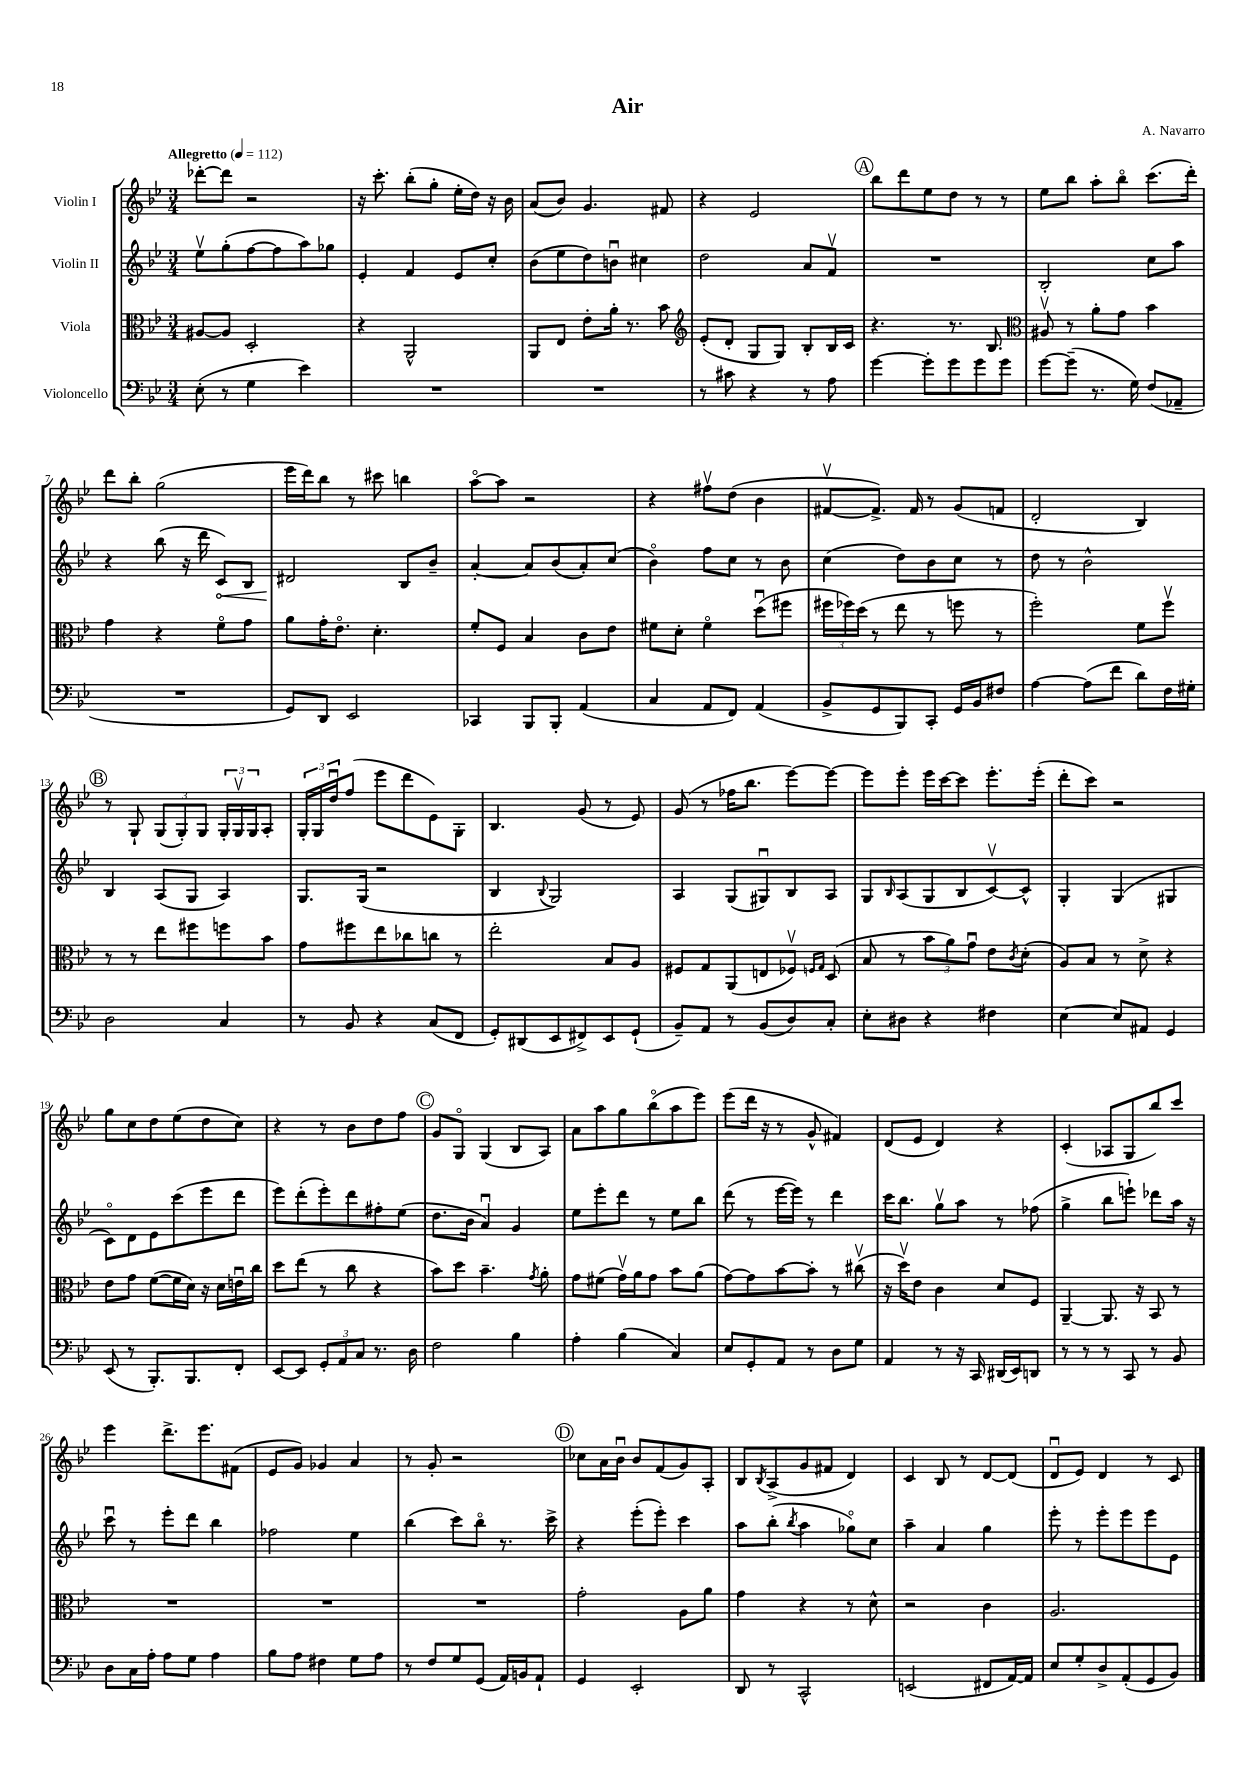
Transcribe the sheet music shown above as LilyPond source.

\header { title = "Air" composer = "A. Navarro" }
<<
\new StaffGroup <<
\new Staff = "s0" \with { instrumentName = "Violin I" } {
    \clef treble \key bes \major \numericTimeSignature \time 3/4 \tempo "Allegretto" 4 = 112
    des'''8~-. des'''8 r2 |
    r16 c'''8.-. bes''8-.( g''8-. ees''16-. d''16) r16 bes'16 |
    a'8( bes'8) g'4. fis'8 |
    r4 ees'2 |
    \mark \markup { \circle "A" } bes''8 d'''8 ees''8 d''8 r8 r8 |
    ees''8 bes''8 a''8-. bes''8\flageolet c'''8.( d'''16-.) |
    d'''8 bes''8-. g''2( |
    ees'''16 d'''16) bes''8 r8 cis'''8 b''4 |
    a''8~\flageolet a''8 r2 |
    r4 fis''8\upbow d''8( bes'4 |
    fis'8~\upbow fis'8.->) fis'16 r8 g'8( f'8 |
    d'2-. bes4) |
    \mark \markup { \circle "B" } r8 g8-! \tuplet 3/2 { g8( g8-.) g8 } \tuplet 3/2 { g16-. g16\upbow g16 } a8-. |
    \tuplet 3/2 { g16-. g16 d''16\downbow } f''8( ees'''8 d'''8 ees'8) g8-. |
    bes4. g'8( r8 ees'8) |
    g'8( r8 fes''16 bes''8. ees'''8~) ees'''8~ |
    ees'''8 ees'''8-. ees'''16 c'''16~ c'''8 ees'''8.-. ees'''16-.( |
    d'''8-. c'''8) r2 |
    g''8 c''8 d''8 ees''8( d''8 c''8) |
    r4 r8 bes'8 d''8 f''8 |
    \mark \markup { \circle "C" } g'8 g8\flageolet g4( bes8 a8) |
    a'8 a''8 g''8 bes''8\flageolet( a''8 ees'''8) |
    ees'''8( d'''16 r16 r8 g'8-^ fis'4) |
    d'8( ees'8 d'4) r4 |
    c'4-.( aes8 g8 bes''8) c'''8 |
    ees'''4 d'''8.-> ees'''8. fis'8( |
    ees'8 g'8) ges'4 a'4 |
    r8 g'8-. r2 |
    \mark \markup { \circle "D" } ces''8 a'16 bes'16\downbow bes'8 f'8( g'8) a8-. |
    bes8 \acciaccatura { bes8 } a8->( g'8 fis'8 d'4) |
    c'4 bes8 r8 d'8~ d'8( |
    d'8\downbow ees'8) d'4 r8 c'8 \bar "|." |
}
\new Staff = "s1" \with { instrumentName = "Violin II" } {
    \clef treble \key bes \major \numericTimeSignature \time 3/4
    ees''8\upbow g''8-.( f''8~ f''8 a''8) ges''8 |
    ees'4-. f'4 ees'8 c''8-. |
    bes'8( ees''8 d''8) b'8\downbow cis''4 |
    d''2 a'8 f'8\upbow |
    \mark \markup { \circle "A" } R2. |
    bes2-. c''8 a''8 |
    r4 bes''8( r16 d'''16 \once \override Hairpin.circled-tip = ##t c'8\<) bes8 |
    dis'2\! bes8 bes'8-- |
    a'4~-. a'8 bes'8( a'8-.) c''8( |
    bes'4\flageolet) f''8 c''8 r8 bes'8 |
    c''4( d''8) bes'8 c''8 r8 |
    d''8 r8 bes'2-^ |
    \mark \markup { \circle "B" } bes4 a8( g8 a4) |
    g8. g16( r2 |
    bes4 \appoggiatura { bes8 } g2) |
    a4 g8( gis8\downbow) bes8 a8 |
    g8 \grace { bes16 } a8( g8 bes8 c'8~\upbow) c'8-^ |
    g4-. g4( gis4 |
    c'8\flageolet) d'8 ees'8 c'''8( ees'''8 d'''8 |
    ees'''8) d'''8-.( ees'''8-.) d'''8 fis''8-. ees''8( |
    \mark \markup { \circle "C" } d''8. bes'16 a'4\downbow) g'4 |
    ees''8 ees'''8-. d'''8 r8 ees''8 bes''8 |
    d'''8( r8 ees'''16~ ees'''16) r8 d'''4 |
    c'''16 bes''8. g''8\upbow a''8 r8 fes''8( |
    g''4-> bes''8 e'''8-!) des'''8 a''16 r16 |
    c'''8\downbow r8 ees'''8-. d'''8 bes''4 |
    fes''2 ees''4 |
    bes''4( c'''8) bes''8\flageolet r8. c'''16-> |
    \mark \markup { \circle "D" } r4 ees'''8-.( ees'''8-.) c'''4 |
    a''8 bes''8-.( \acciaccatura { bes''8 } a''4 ges''8\flageolet) c''8 |
    a''4-- a'4 g''4 |
    ees'''8-. r8 ees'''8-. ees'''8 ees'''8 ees'8 \bar "|." |
}
\new Staff = "s2" \with { instrumentName = "Viola" } {
    \clef alto \key bes \major \numericTimeSignature \time 3/4
    ais8~ ais8 d2-. |
    r4 a,2-^ |
    a,8 ees8 ees'8-. a'16-. r8. bes'8 |
    \clef treble ees'8-.( d'8-. g8 g8) bes8-. bes16 c'16 |
    \mark \markup { \circle "A" } r4. r8. bes8. |
    \clef alto ais8\upbow r8 a'8-. g'8 bes'4 |
    g'4 r4 f'8\flageolet g'8 |
    a'8 g'16-. ees'8.\flageolet d'4.-. |
    f'8-. f8 bes4 c'8 ees'8 |
    fis'8 d'8-. fis'4\flageolet d''8\downbow( fis''8 |
    \tuplet 3/2 { fis''16 fes''16) d''16( } r8 ees''8 r8 f''8 r8 |
    f''2-.) f'8 f''8\upbow |
    \mark \markup { \circle "B" } r8 r8 ees''8 fis''8 f''8 bes'8 |
    g'8 fis''8 ees''8 ces''8 c''8 r8 |
    ees''2-. bes8 a8 |
    fis8 g8 a,8( e8 fes8\upbow) \grace { f16 g16 } d8( |
    bes8 r8 \tuplet 3/2 { bes'8 a'8) g'8\downbow } ees'8 \acciaccatura { c'8 } d'8-.( |
    a8) bes8 r8 d'8-> r4 |
    ees'8 g'8 f'8~( f'16 d'16) r16 d'16 e'16\downbow c''16 |
    d''8 ees''8( r8 c''8 r4 |
    \mark \markup { \circle "C" } bes'8) d''8 bes'4.-- \acciaccatura { g'8 } a'8-. |
    g'8 fis'8( g'16\upbow) a'16 g'8 bes'8 a'8( |
    g'8~) g'8 bes'8~ bes'8-. r8 cis''8\upbow( |
    r16 d''16\upbow) ees'8 c'4 d'8 f8 |
    a,4~-- a,8. r16 bes,8 r8 |
    R2. |
    R2. |
    R2. |
    \mark \markup { \circle "D" } g'2-. a8 a'8 |
    g'4 r4 r8 d'8-^ |
    r2 c'4 |
    a2. \bar "|." |
}
\new Staff = "s3" \with { instrumentName = "Violoncello" } {
    \clef bass \key bes \major \numericTimeSignature \time 3/4
    ees8-.( r8 g4 ees'4) |
    R2. |
    R2. |
    r8 cis'8 r4 r8 a8 |
    \mark \markup { \circle "A" } g'4~ g'8-. g'8 g'8 g'8 |
    g'8~ g'8--( r8. g16) f8( aes,8-- |
    R2. |
    g,8) d,8 ees,2 |
    ces,4 bes,,8 bes,,8-. a,4( |
    c4 a,8 f,8) a,4( |
    bes,8-> g,8 bes,,8) c,8-. g,16 bes,16 fis8 |
    a4~ a8( f'8 d'8) f16 gis16-. |
    \mark \markup { \circle "B" } d2 c4 |
    r8 bes,8 r4 c8( f,8 |
    g,8-.) dis,8( ees,8 fis,8->) ees,8 g,8-!( |
    bes,8--) a,8 r8 bes,8( d8) c8-. |
    ees8-. dis8 r4 fis4 |
    ees4~ ees8 ais,8 g,4 |
    ees,8( r8 bes,,8.-.) bes,,8. f,8-. |
    ees,8~ ees,8 \tuplet 3/2 { g,8-. a,8 c8 } r8. d16 |
    \mark \markup { \circle "C" } f2 bes4 |
    a4-. bes4( c4) |
    ees8 g,8-. a,8 r8 d8 g8 |
    a,4 r8 r16 c,16 dis,16( ees,16) d,8 |
    r8 r8 r8 c,8 r8 bes,8 |
    d8 c16 a16-. a8 g8 a4 |
    bes8 a8 fis4 g8 a8 |
    r8 f8 g8 g,8( a,16) b,16 a,8-! |
    \mark \markup { \circle "D" } g,4 ees,2-. |
    d,8 r8 c,2-^ |
    e,2( fis,8 a,16~) a,16 |
    ees8 g8-. d8-> a,8-.( g,8 bes,8) \bar "|." |
}
>>
>>
